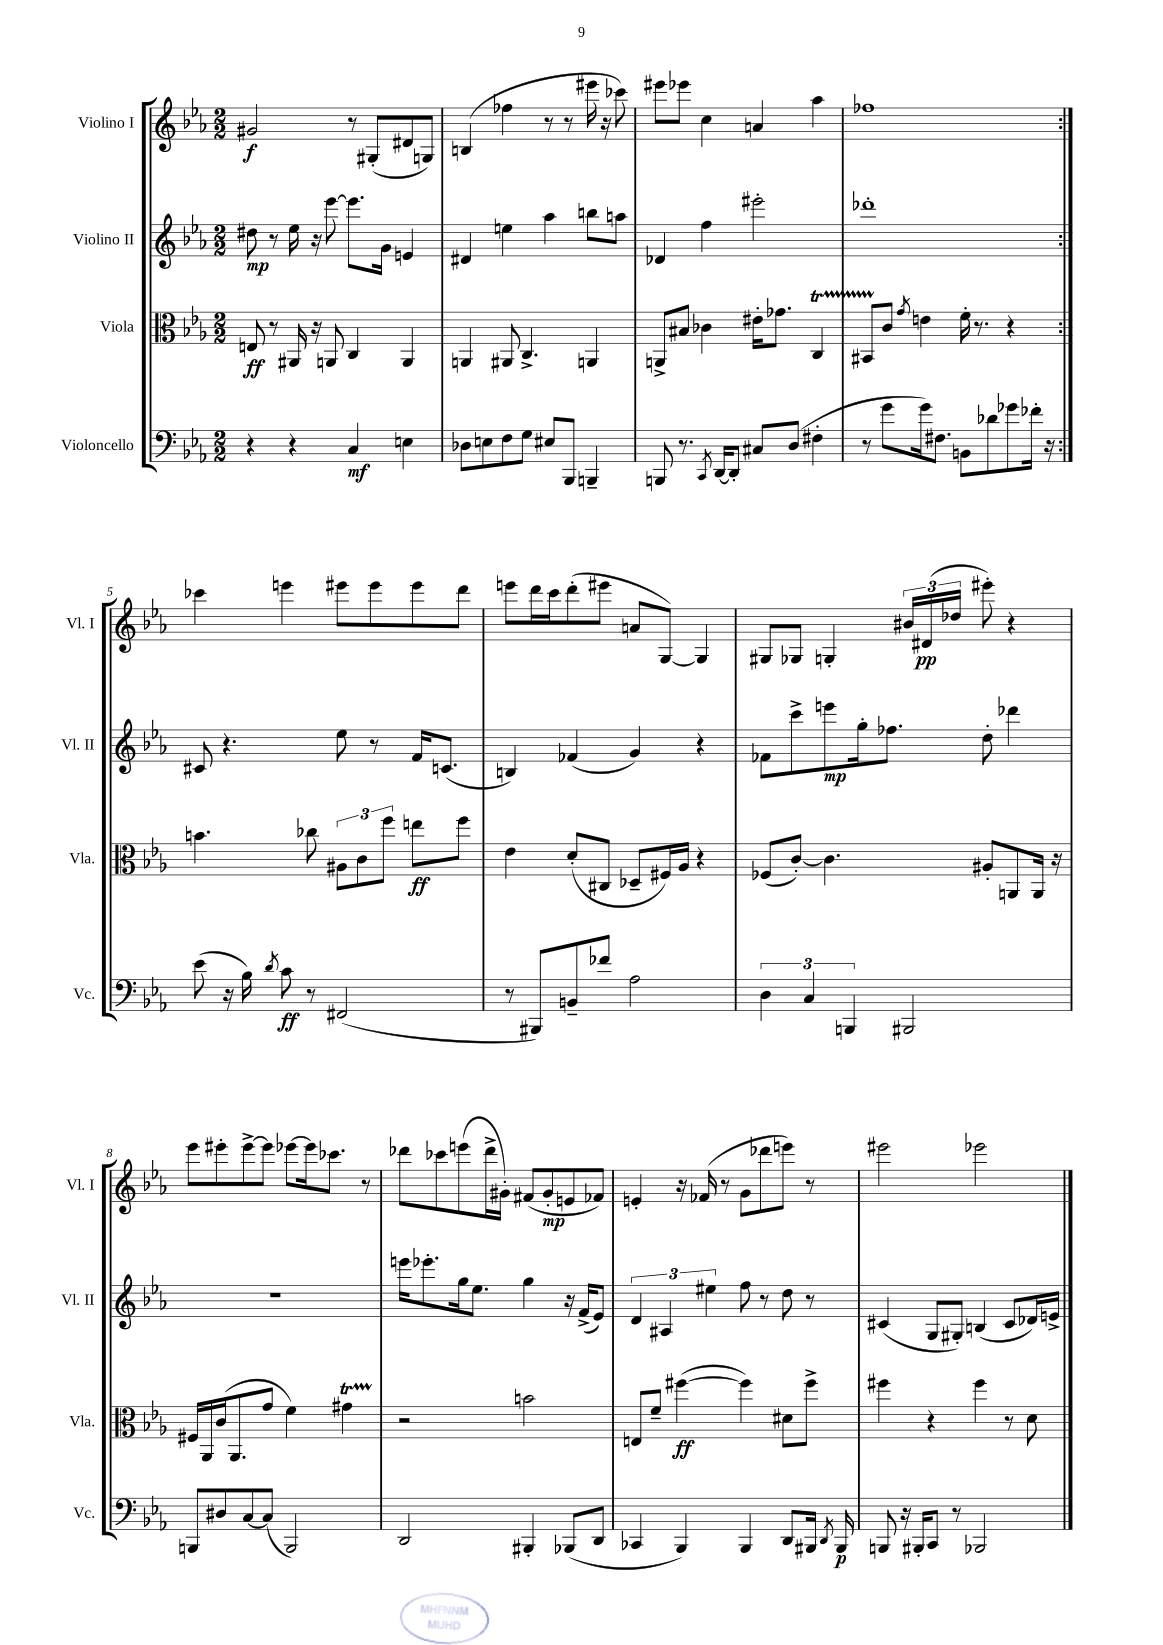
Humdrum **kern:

**kern	**dynam	**kern	**dynam	**kern	**dynam	**kern	**dynam
*part4	*part4	*part3	*part3	*part2	*part2	*part1	*part1
*staff4	*staff4	*staff3	*staff3	*staff2	*staff2	*staff1	*staff1
*I"Violoncello	*	*I"Viola	*	*I"Violino II	*	*I"Violino I	*
*I'Vc.	*	*I'Vla.	*	*I'Vl. II	*	*I'Vl. I	*
*clefF4	*	*clefC3	*	*clefG2	*	*clefG2	*
*k[b-e-a-]	*	*k[b-e-a-]	*	*k[b-e-a-]	*	*k[b-e-a-]	*
*M2/2	*	*M2/2	*	*M2/2	*	*M2/2	*
=1	=1	=1	=1	=1	=1	=1	=1
4r	.	8En/	ff	8dd#X\	mp	2g#X/	f
.	.	8r	.	8r	.	.	.
4r	.	16AA#X/	.	16ee-\	.	.	.
.	.	16r	.	16r	.	.	.
.	.	8AAn/	.	[8eee-\	.	.	.
4C/	mf	4C/	.	8.eee-\L]	.	8r	.
.	.	.	.	.	.	(8G#X'/L	.
.	.	.	.	16g\Jk	.	.	.
4En\	.	4AA/	.	4en/	.	8d#X/	.
.	.	.	.	.	.	8Gn/J)	.
=2	=2	=2	=2	=2	=2	=2	=2
8D-X\L	.	4AAn/	.	4d#X/	.	(4Bn/	.
8En\	.	.	.	.	.	.	.
8F\	.	8AA#X/	.	4een\	.	4ff-X\	.
8G\J	.	4.C^/	.	.	.	.	.
8E#X/L	.	.	.	4aa-\	.	8r	.
8BBB-/J	.	.	.	.	.	8r	.
4BBBn~/	.	4AAn/	.	8bbn\L	.	16eee#X\	.
.	.	.	.	.	.	16r	.
.	.	.	.	8aan\J	.	8ccc-X\)	.
=3	=3	=3	=3	=3	=3	=3	=3
8BBBn/	.	8AAn^/L	.	4d-X/	.	8eee#X\L	.
8.r	.	8B#X/J	.	.	.	8eee-X\J	.
.	.	4c-X\	.	4ff\	.	4cc\	.
8qCC/	.	.	.	.	.	.	.
[16DD/KL	.	.	.	.	.	.	.
8DD'/J]	.	.	.	.	.	.	.
8C#X/L	.	16e#X'\KL	.	2eee#X'\	.	4an/	.
.	.	8.g-X\J	.	.	.	.	.
(8D/J	.	.	.	.	.	.	.
4F#X'\	.	4CT/	.	.	.	4aa-\	.
=4	=4	=4	=4	=4	=4	=4	=4
8r	.	8BB#XTTT/L	.	1ddd-X'	.	1ff-X	.
8g\L	.	8c/J	.	.	.	.	.
.	.	8qg/	.	.	.	.	.
16g\k)	.	4en\	.	.	.	.	.
8.F#X\J	.	.	.	.	.	.	.
8BBn\L	.	16f'\	.	.	.	.	.
.	.	8.r	.	.	.	.	.
8d-X\	.	.	.	.	.	.	.
8g-X\	.	4r	.	.	.	.	.
16f-X'\Jk	.	.	.	.	.	.	.
16r	.	.	.	.	.	.	.
!!LO:LB:g=z
=5:|!	=5:|!	=5:|!	=5:|!	=5:|!	=5:|!	=5:|!	=5:|!
(8e-\	.	4.bn\	.	8c#X/	.	4ccc-X\	.
16r	.	.	.	4.r	.	.	.
16B-\)	.	.	.	.	.	.	.
8qd/	.	.	.	.	.	.	.
8c\	ff	.	.	.	.	4eeen\	.
8r	.	8cc-X\	.	.	.	.	.
(2FF#X/	.	12A#X\L	.	8ee-\	.	8eee#X\L	.
.	.	12c\	.	.	.	.	.
.	.	.	.	8r	.	8eee#\	.
.	.	12ff\J	.	.	.	.	.
.	.	8een\L	ff	16f/KL	.	8eee#\	.
.	.	.	.	(8.cn/J	.	.	.
.	.	8ff\J	.	.	.	8ddd\J	.
=6	=6	=6	=6	=6	=6	=6	=6
8r	.	4e-\	.	4Bn/)	.	8eeen\L	.
8BBB#X/L)	.	.	.	.	.	16ddd\L	.
.	.	.	.	.	.	16ccc\J	.
8BBn~/	.	(8d'/L	.	(4f-X/	.	(8ddd'\	.
8f-X/J	.	8C#X/J	.	.	.	8eee#X\J	.
2A-\	.	8D-X~/L	.	4g/)	.	8an/L	.
.	.	16F#X/L)	.	.	.	[8G/J)	.
.	.	16A-/JJ	.	.	.	.	.
.	.	4r	.	4r	.	4G/]	.
=7	=7	=7	=7	=7	=7	=7	=7
6D\	.	(8F-X/L	.	8f-X\L	.	8G#X/L	.
.	.	[8c'/J)	.	8ccc^\	.	8G-X/J	.
6C/	.	.	.	.	.	.	.
.	.	4.c\]	.	8eeen\	mp	4Gn'/	.
6BBBn/	.	.	.	.	.	.	.
.	.	.	.	16gg'\k	.	.	.
.	.	.	.	8.ff-X\J	.	.	.
2BBB#X/	.	.	.	.	.	24b#X/LL	.
.	.	.	.	.	.	(24d#X/	pp
.	.	.	.	.	.	24dd-X/JJ	.
.	.	8A#X'/L	.	8dd'\	.	8eee#X'\)	.
.	.	8AAn/	.	4ddd-X\	.	4r	.
.	.	16AA/Jk	.	.	.	.	.
.	.	16r	.	.	.	.	.
!!LO:LB:g=z
=8	=8	=8	=8	=8	=8	=8	=8
8BBBn/L	.	16F#X/LL	.	1r	.	8eee-\L	.
.	.	16AA-/	.	.	.	.	.
8D#X/	.	(16c/J	.	.	.	8eee#X'\	.
.	.	8.AA-/	.	.	.	.	.
[8C/	.	.	.	.	.	[8eee#^\	.
(8C/J]	.	8g/J	.	.	.	8eee#\J]	.
2BBB/)	.	4f\)	.	.	.	[8eee-X\L	.
.	.	.	.	.	.	16eee-\k]	.
.	.	.	.	.	.	8.ccc-X\J	.
.	.	4g#Xt\	.	.	.	.	.
.	.	.	.	.	.	8r	.
=9	=9	=9	=9	=9	=9	=9	=9
2DD/	.	2r	.	16eeen\KL	.	8ddd-X\L	.
.	.	.	.	8.eee-X'\	.	.	.
.	.	.	.	.	.	8ccc-X\	.
.	.	.	.	16gg\k	.	(8eeen\	.
.	.	.	.	8.ee-\J	.	.	.
.	.	.	.	.	.	16ddd-^\L	.
.	.	.	.	.	.	16g#X'\JJ)	.
4BBB#X'/	.	2bn\	.	4gg\	.	(8f#X/L	.
.	.	.	.	.	.	8g#'/	mp
(8BBB-X/L	.	.	.	16r	.	8en/	.
.	.	.	.	(16f^/KL	.	.	.
8DD/J	.	.	.	8e-/J)	.	8f-X/J)	.
=10	=10	=10	=10	=10	=10	=10	=10
4CC-X/	.	8En/L	.	6d/	.	4en'/	.
.	.	8f~/J	.	.	.	.	.
.	.	.	.	6A#X/	.	.	.
4BBB-/)	.	([4ff#X\	ff	.	.	16r	.
.	.	.	.	.	.	(16f-X/	.
.	.	.	.	6ee#X\	.	.	.
.	.	.	.	.	.	8r	.
4BBB-/	.	4ff#\])	.	8ff\	.	8g\L	.
.	.	.	.	8r	.	8ddd-X\	.
8DD/L	.	8d#X\L	.	8dd\	.	8eeen\J)	.
16BBB#X/Jk	.	8ff#^\J	.	8r	.	8r	.
8qDD/	.	.	.	.	.	.	.
16BBB#/	p	.	.	.	.	.	.
=11	=11	=11	=11	=11	=11	=11	=11
8BBBn/	.	4ff#X\	.	(4c#X/	.	2eee#X\	.
16r	.	.	.	.	.	.	.
16BBB#X'/KL	.	.	.	.	.	.	.
8CC/J	.	4r	.	8G/L	.	.	.
8r	.	.	.	8G#X'/J)	.	.	.
2BBB-X/	.	4ff#\	.	(4Bn/	.	2eee-X\	.
.	.	8r	.	8c#/L	.	.	.
.	.	8d\	.	16d-X/L)	.	.	.
.	.	.	.	16en^/JJ	.	.	.
==	==	==	==	==	==	==	==
*-	*-	*-	*-	*-	*-	*-	*-
